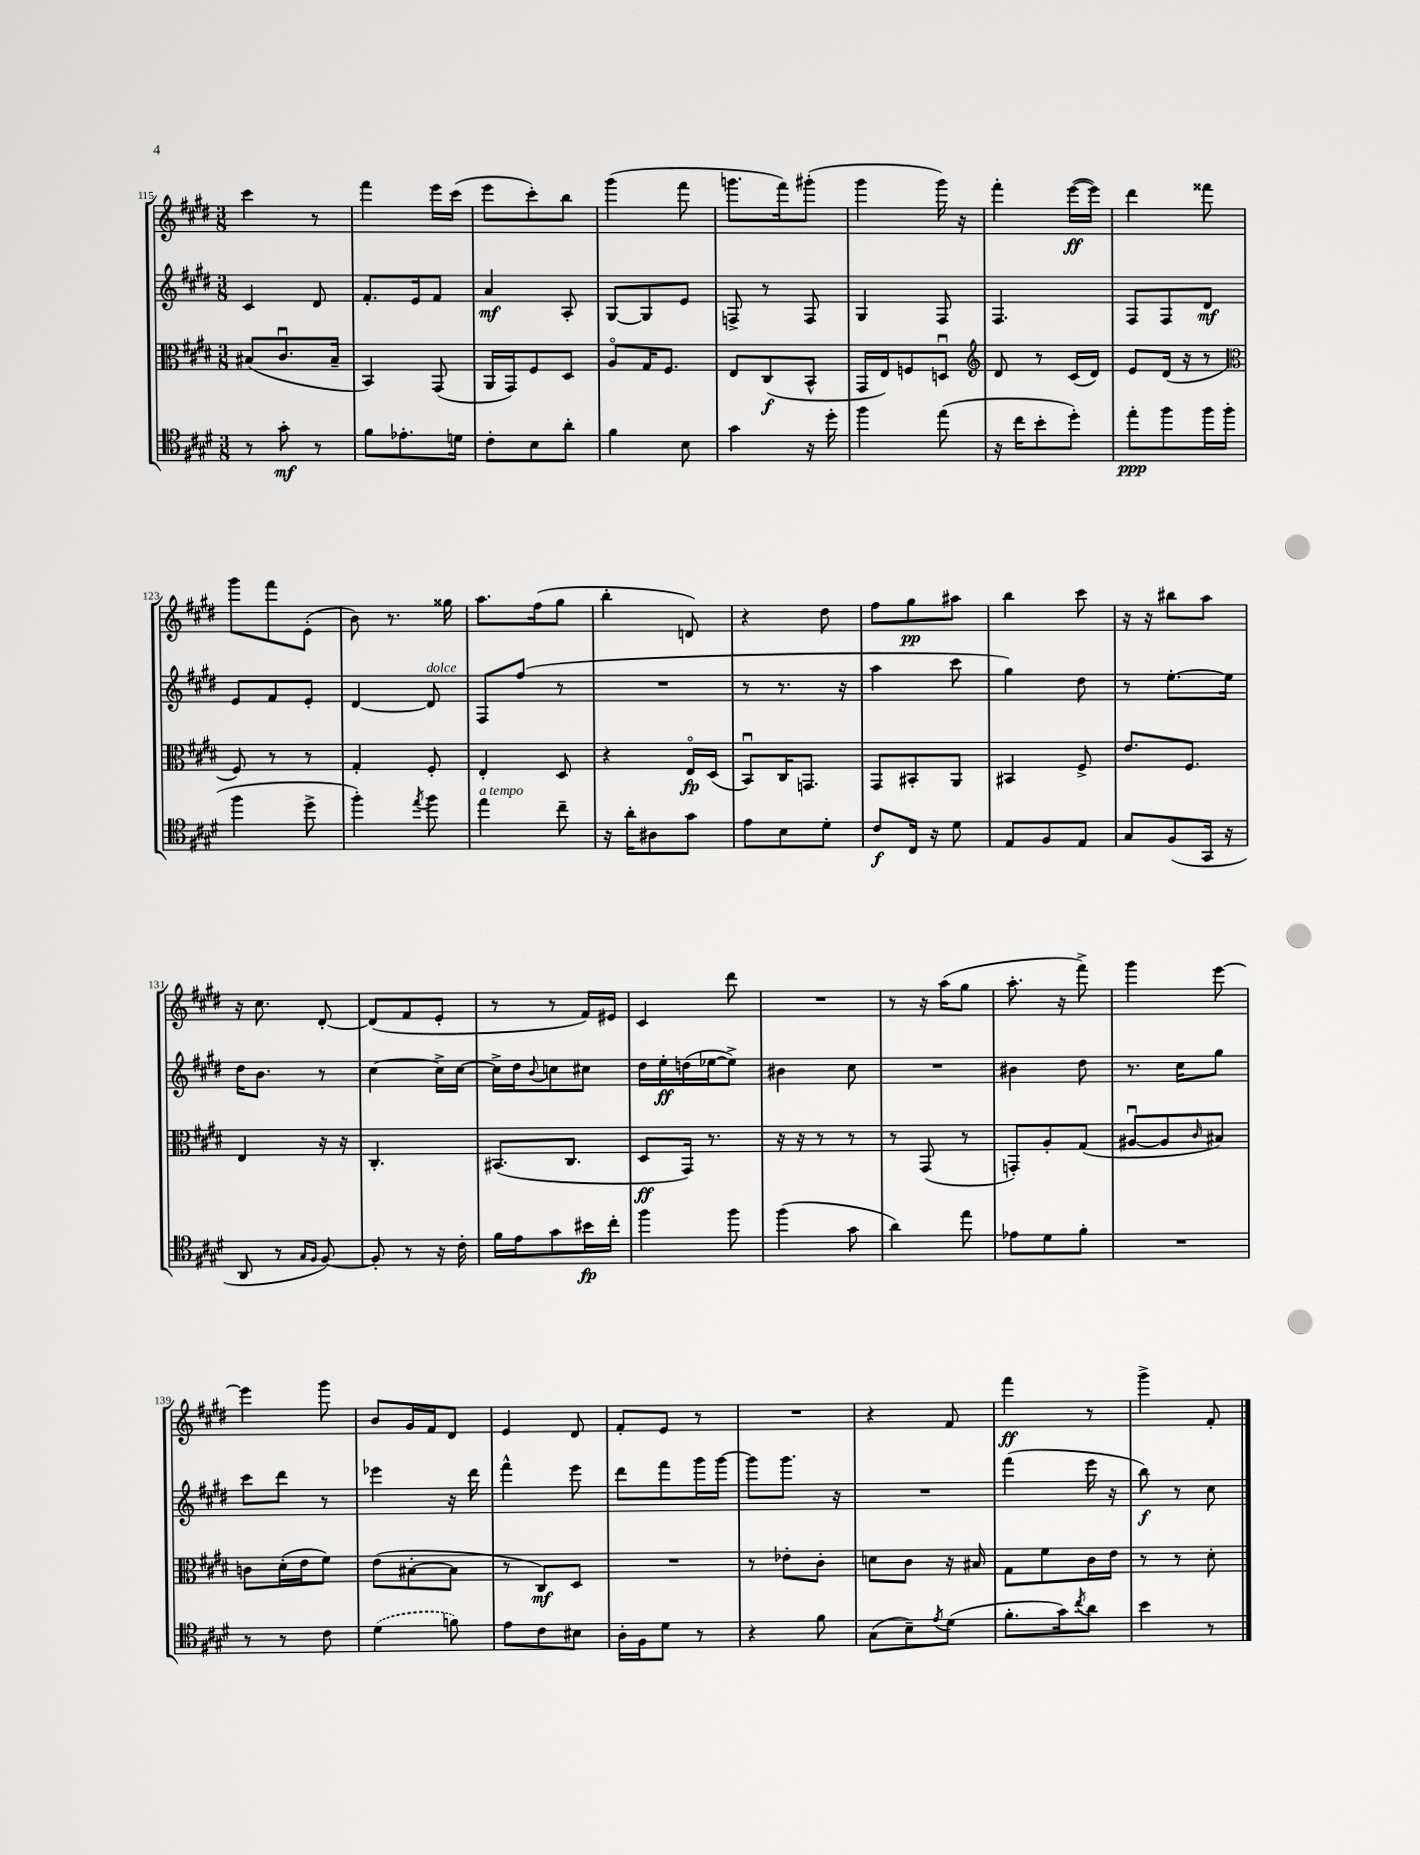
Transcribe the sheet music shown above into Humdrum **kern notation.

**kern	**kern	**kern	**kern
*staff4	*staff3	*staff2	*staff1
*clefC4	*clefC3	*clefG2	*clefG2
*k[f#c#g#d#]	*k[f#c#g#d#]	*k[f#c#g#d#]	*k[f#c#g#d#]
*M3/8	*M3/8	*M3/8	*M3/8
8r	(8B#	4c#	4ccc#
8g#'	8.c#u	.	.
8r	.	8d#	8r
.	16B#~	.	.
=	=	=	=
8f#	4BB)	8.f#'	4fff#
8.e-'	.	.	.
.	.	16e	.
.	(8GG#	8f#	16eee
16d	.	.	(16ccc#
=	=	=	=
8c#'	16AA	4a	8eee
.	16GG#)	.	.
8B	8F#	.	8ccc#')
8a'	8D#	8A'	8bb
=	=	=	=
4f#	8Ao	[8G#	(4ggg#
.	16G#	8G#]	.
.	8.F#	.	.
8B	.	8e	8fff#
=	=	=	=
4g#	8E	8F^	8.ggg
.	(8C#	8r	.
.	.	.	16fff#)
16r	8BB^^	8F	(8ggg#'
16dd#'	.	.	.
=	=	=	=
4ff#	16GG#	4G#	4ggg#
.	16E)	.	.
.	8F	.	.
(8ee	8Du	8F#	16ggg#)
.	.	.	16r
=	=	=	=
*	*clefG2	*	*
16r	8d#	4.F#	4fff#'
16cc#	.	.	.
8b'	8r	.	.
8dd#')	(16c#	.	([16eee
.	16d#)	.	16eee])
=	=	=	=
8ee'	8e	8F#	4ddd#
8ff#	(16d#	8F#	.
.	16r	.	.
16ff#	8r	8d#	8fff##
(16ff#	.	.	.
=	=	=	=
*	*clefC3	*	*
4ff#	8F#)	8e	8ggg#
.	8r	8f#	8fff#
8dd#^	8r	8e'	(8e'
=	=	=	=
4ff#')	4G#'	[4d#	8b)
.	.	.	8.r
8qee	.	.	.
8ff#	8F#'	8d#]	.
.	.	.	16gg##
=	=	=	=
4ee	4E'	8F#	8.aa
.	.	(8ff#	.
.	.	.	(16ff#
8cc#~	8D#	8r	8gg#
=	=	=	=
16r	4r	4.r	4bb'
16a'	.	.	.
8A#	.	.	.
8g#	16Eo	.	8d)
.	(16D#	.	.
=	=	=	=
8e	8BBu)	8r	4r
8B	16C#	8.r	.
.	8.GG	.	.
8d#'	.	.	8dd#
.	.	16r	.
=	=	=	=
8c#	8GG#	4aa	8ff#
16C#	8BB#'	.	8gg#
16r	.	.	.
8d#	8AA	8ccc#	8aa#
=	=	=	=
8E	4BB#	4gg#)	4bb
8F#	.	.	.
8E	8F#^	8dd#	8ccc#
=	=	=	=
8G#	8.e	8r	16r
.	.	.	16r
(8F#	.	[8.ee'	8bb#
.	8.F#	.	.
16GG#	.	.	8aa
16r	.	16ee]	.
=	=	=	=
8AA	4E	16dd#	16r
.	.	8.b	8.cc#
8r	.	.	.
16qqG#	.	.	.
16qqF#	.	.	.
[8F#)	16r	8r	[8d#'
.	16r	.	.
=	=	=	=
8F#']	4.C#'	[4cc#	(8d#]
8r	.	.	8f#
16r	.	16cc#^]	8e'
16c#'	.	[16cc#	.
=	=	=	=
16f#	(8.BB#	16cc#^]	8r
16e	.	16dd#	.
.	.	8qqb	.
8g#	.	8cc	8r
.	8.C#	.	.
16b#	.	8cc#	16f#)
16cc#'	.	.	16e#
=	=	=	=
4ff#	8D#	16dd#	4c#
.	.	16ee'	.
.	16GG#)	(16dd	.
.	8.r	[16ee-	.
8ff#	.	8ee-^])	8ddd#
=	=	=	=
(4ff#	16r	4b#	4.r
.	16r	.	.
.	8r	.	.
8g#	8r	8cc#	.
=	=	=	=
4a)	8r	4.r	8r
.	(8GG#	.	16r
.	.	.	(16aa
8ee	8r	.	8gg#
=	=	=	=
8e-	8GG')	4b#	8.aa'
8d#	8A'	.	.
.	.	.	16r
8f#'	(8G#	8dd#	8fff#^)
=	=	=	=
4.r	[8A#u	8.r	4ggg#
.	8A#]	.	.
.	.	16cc#	.
.	16qqc#	.	.
.	8B#)	8gg#	[8eee
=	=	=	=
8r	8c	8ccc#	4eee]
8r	(16d#'	8ddd#	.
.	16e	.	.
8c#	8f#)	8r	8ggg#
=	=	=	=
(4d#	(8e	4eee-	8b
.	[8B#'	.	16g#
.	.	.	16f#
8f)	8B#]	16r	8d#
.	.	16ddd#	.
=	=	=	=
8e	8r	4fff#^^	4e
8c#	8C#)	.	.
8B#	8D#	8eee	8d#
=	=	=	=
16A'	4.r	8ddd#	8f#'
16F#	.	.	.
8d#	.	8fff#	8e
8r	.	16ggg#	8r
.	.	[16ggg#	.
=	=	=	=
4r	8r	8ggg#]	4.r
.	8e-'	8.ggg#	.
8f#	8c#'	.	.
.	.	16r	.
=	=	=	=
(8G#	8d	4.r	4r
8B~)	8c#	.	.
8qe	.	.	.
(8d#	16r	.	8f#
.	16B#	.	.
=	=	=	=
8.f#'	8G#	(4fff#	4fff#
.	8f#	.	.
16g#)	.	.	.
8qcc#	.	.	.
8a	16c#	16eee	8r
.	16e	16r	.
=	=	=	=
4b	8r	8bb)	4ggg#^
.	8r	8r	.
8r	8d#'	8cc#	8f#'
==	==	==	==
*-	*-	*-	*-
